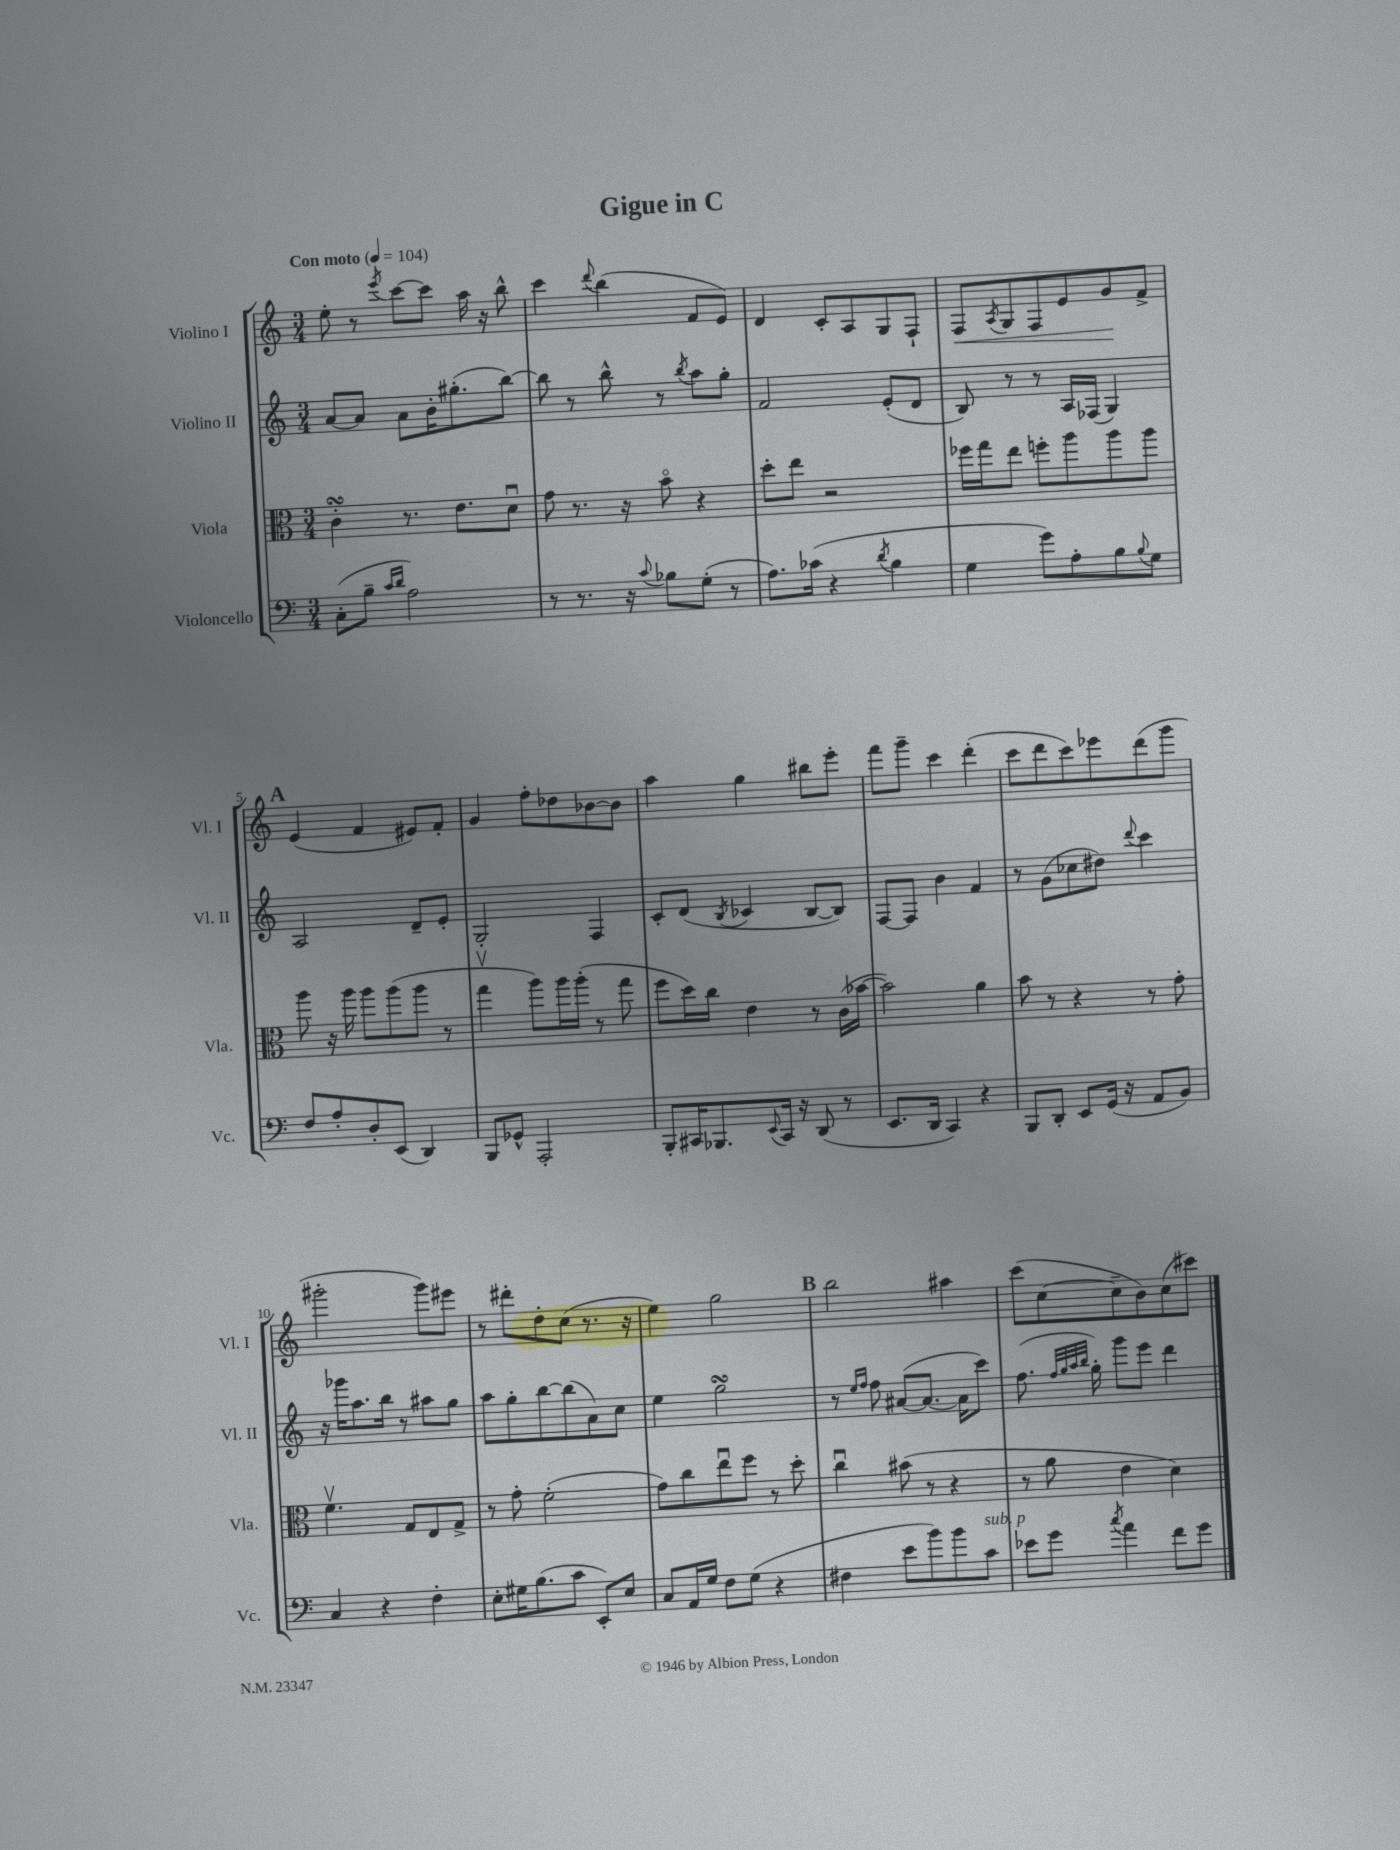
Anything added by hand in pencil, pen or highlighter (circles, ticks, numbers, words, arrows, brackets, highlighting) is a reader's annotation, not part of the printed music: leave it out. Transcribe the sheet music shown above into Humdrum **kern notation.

**kern	**kern	**kern	**kern	**dynam
*part4	*part3	*part2	*part1	*part1
*staff4	*staff3	*staff2	*staff1	*staff1
*I"Violoncello	*I"Viola	*I"Violino II	*I"Violino I	*
*I'Vc.	*I'Vla.	*I'Vl. II	*I'Vl. I	*
*clefF4	*clefC3	*clefG2	*clefG2	*
*k[]	*k[]	*k[]	*k[]	*
*M3/4	*M3/4	*M3/4	*M3/4	*
*MM104	*MM104	*MM104	*MM104	*
=1	=1	=1	=1	=1
!	!	!	!LO:TX:a:B:t=Con moto	!
(8C'\L	4csSSs'\	[8a/L	8ee'\	.
8B~\J	.	8a/J]	8r	.
16qqc/LL	.	.	.	.
16qqd/JJ	.	.	8qeee/	.
2A\)	8.r	8a\L	[8ccc\L	.
.	.	16b'\K	8ccc\J]	.
.	8.e\L	(8.gg#X'\	.	.
.	.	.	16aa\	.
.	.	.	16r	.
.	8du\J	[8bb\J)	8bb^^\	.
=2	=2	=2	=2	=2
8r	8g\	8bb\]	4ccc\	.
8.r	8.r	8r	.	.
.	.	.	8qqddd/	.
.	.	8bb^^\	(4bb\	.
16r	16r	.	.	.
8qqc/	.	.	.	.
8B-X\L	8b\	8r	.	.
.	.	8qbb/	.	.
(8G'\J	4r	8aa\L	8f/L	.
8r	.	8gg'\J	8e/J)	.
=3	=3	=3	=3	=3
8.A\L)	8dd'\L	2f/	4d/	.
.	8ee\J	.	.	.
(16c-X\Jk	.	.	.	.
4r	2r	.	8c'/L	.
.	.	.	8A/	.
8qd/	.	.	.	.
4B\	.	(8e'/L	8G/	.
.	.	8d/J	8F`/J	.
=4	=4	=4	=4	=4
!	!	!	!	!LO:HP:b
4G\	16ff-X\LL	8B/)	8F/L	<
.	16gg\J	.	.	.
.	.	.	8qA/	.
.	8ee\J	8r	8G/	.
8g\L)	8ffn'\L	8r	8F/	.
8A'\	8aa\	16A/LL	8e/	.
.	.	(16F-X/JJ	.	.
8B\	8aa\	4G/)	8g/	.
8qqB/	.	.	.	.
8G\J	8aa\J	.	8f^/J	[
!!LO:LB:g=z
!!LO:REH:place=s1:t=A
=5	=5	=5	=5	=5
8F/L	8aa\	2A/	(4e/	.
8A'/	16r	.	.	.
.	16aa\	.	.	.
8D'/	8aa\L	.	4f/	.
(8EE/J	(8aa\	.	.	.
4DD/)	8aa\J	8d~/L	8e#X/L)	.
.	8r	8e'/J	8f'/J	.
=6	=6	=6	=6	=6
8BBB/L	4ggv\	2G'/	4g/	.
8GG-X^^/J	.	.	.	.
2AAA'/	8aa\L)	.	8ff'\L	.
.	16aa\L	.	8dd-X\	.
.	(16aa'\JJ	.	.	.
.	8r	4F/	[8b-X\	.
.	8gg\	.	8b-\J]	.
=7	=7	=7	=7	=7
8BBB'/L	8ff\L	8c'/L	4aa\	.
16CC#X/K	16dd\L)	(8d/J	.	.
8.BBB-X/	16cc\JJ	.	.	.
.	.	8qB/	.	.
.	4e\	4c-X/	4gg\	.
8qqEE/	.	.	.	.
16CC#/Jk	.	.	.	.
16r	.	.	.	.
(8DD/	8r	[8B/L	8bb#X\L	.
8r	(16c\LL	8B/J])	8eee'\J	.
.	[16b-X\JJ	.	.	.
=8	=8	=8	=8	=8
8.EE/L	2b-\])	[8F/L	8fff\L	.
.	.	8F/J]	8ggg~\J	.
16DD/Jk	.	.	.	.
4CC/)	.	4b\	4ccc\	.
4r	4a\	4f/	(4ddd'\	.
=9	=9	=9	=9	=9
8BBB/L	8b\	8r	8ccc\L	.
8DD'/J	8r	(8g\L	8ddd\	.
8EE/L	4r	8cc-X\	8ccc\)	.
(16GG/Jk	.	8dd#X\J)	8eee-X\	.
16r	.	.	.	.
.	.	8qqddd/	.	.
8AA/L	8r	4ccc\	(8ddd\	.
8BB/J)	8g'\	.	8ggg\J	.
!!LO:LB:g=z
=10	=10	=10	=10	=10
4C/	4.fv\	16r	2ggg#X'\	.
.	.	16ggg-X\KL	.	.
.	.	8.aa\	.	.
4r	.	.	.	.
.	.	16bb\Jk	.	.
.	8G/L	8r	.	.
4F'\	8E/	8aa#X\L	8ggg#\L)	.
.	8G^/J	8gg\J	8eee#X\J	.
=11	=11	=11	=11	=11
8E'\L	8r	8aa\L	8r	.
16G#X\K	8g'\	8gg'\	8ddd#X'\L	.
(8.B\	.	.	.	.
.	(2f'\	[8bb\	8dd'\	.
8c\J	.	(8bb\]	(8cc\J	.
8EE'/L)	.	8a\)	8.r	.
8E/J	.	8cc\J	.	.
.	.	.	16r	.
=12	=12	=12	=12	=12
8C/L	8g\L)	4ee\	4ee\)	.
16AA/L	8cc\	.	.	.
16G/JJ	.	.	.	.
8F\L	8eeu\	2ggsSSS\	2gg\	.
(8G\J	8ff\J	.	.	.
4r	8r	.	.	.
.	8dd'\	.	.	.
!!LO:REH:place=s1:t=B
=13	=13	=13	=13	=13
4F#X\	4ccu\	8r	2bb\	.
.	.	16qqee/LL	.	.
.	.	16qqff/JJ	.	.
.	.	8ff\	.	.
8e\L	(8b#X\	([8a#X/L	.	.
8b\)	8r	8.a#/J_	.	.
8b\	4r	.	4aa#X\	.
.	.	16a#\KL]	.	.
!LO:TX:a:i:t=sub. p	!	!	!	!
8c\J	.	8ccc\J)	.	.
=14	=14	=14	=14	=14
8e-X\L	8r	(8.ff\	(8ccc\L	.
8g\J	8a\	.	[8cc\	.
.	.	32qqff/LLL	.	.
.	.	32qqgg/	.	.
.	.	32qqaa/	.	.
.	.	32qqbb/JJJ	.	.
.	.	16gg'\)	.	.
8qcc/	.	.	.	.
4a\	4e\	8ggg\L	8cc~\]	.
.	.	8eee\J	8b\)	.
8f\L	4d\)	4ddd\	(8cc\	.
8g\J	.	.	8ccc#X\J)	.
==	==	==	==	==
*-	*-	*-	*-	*-
